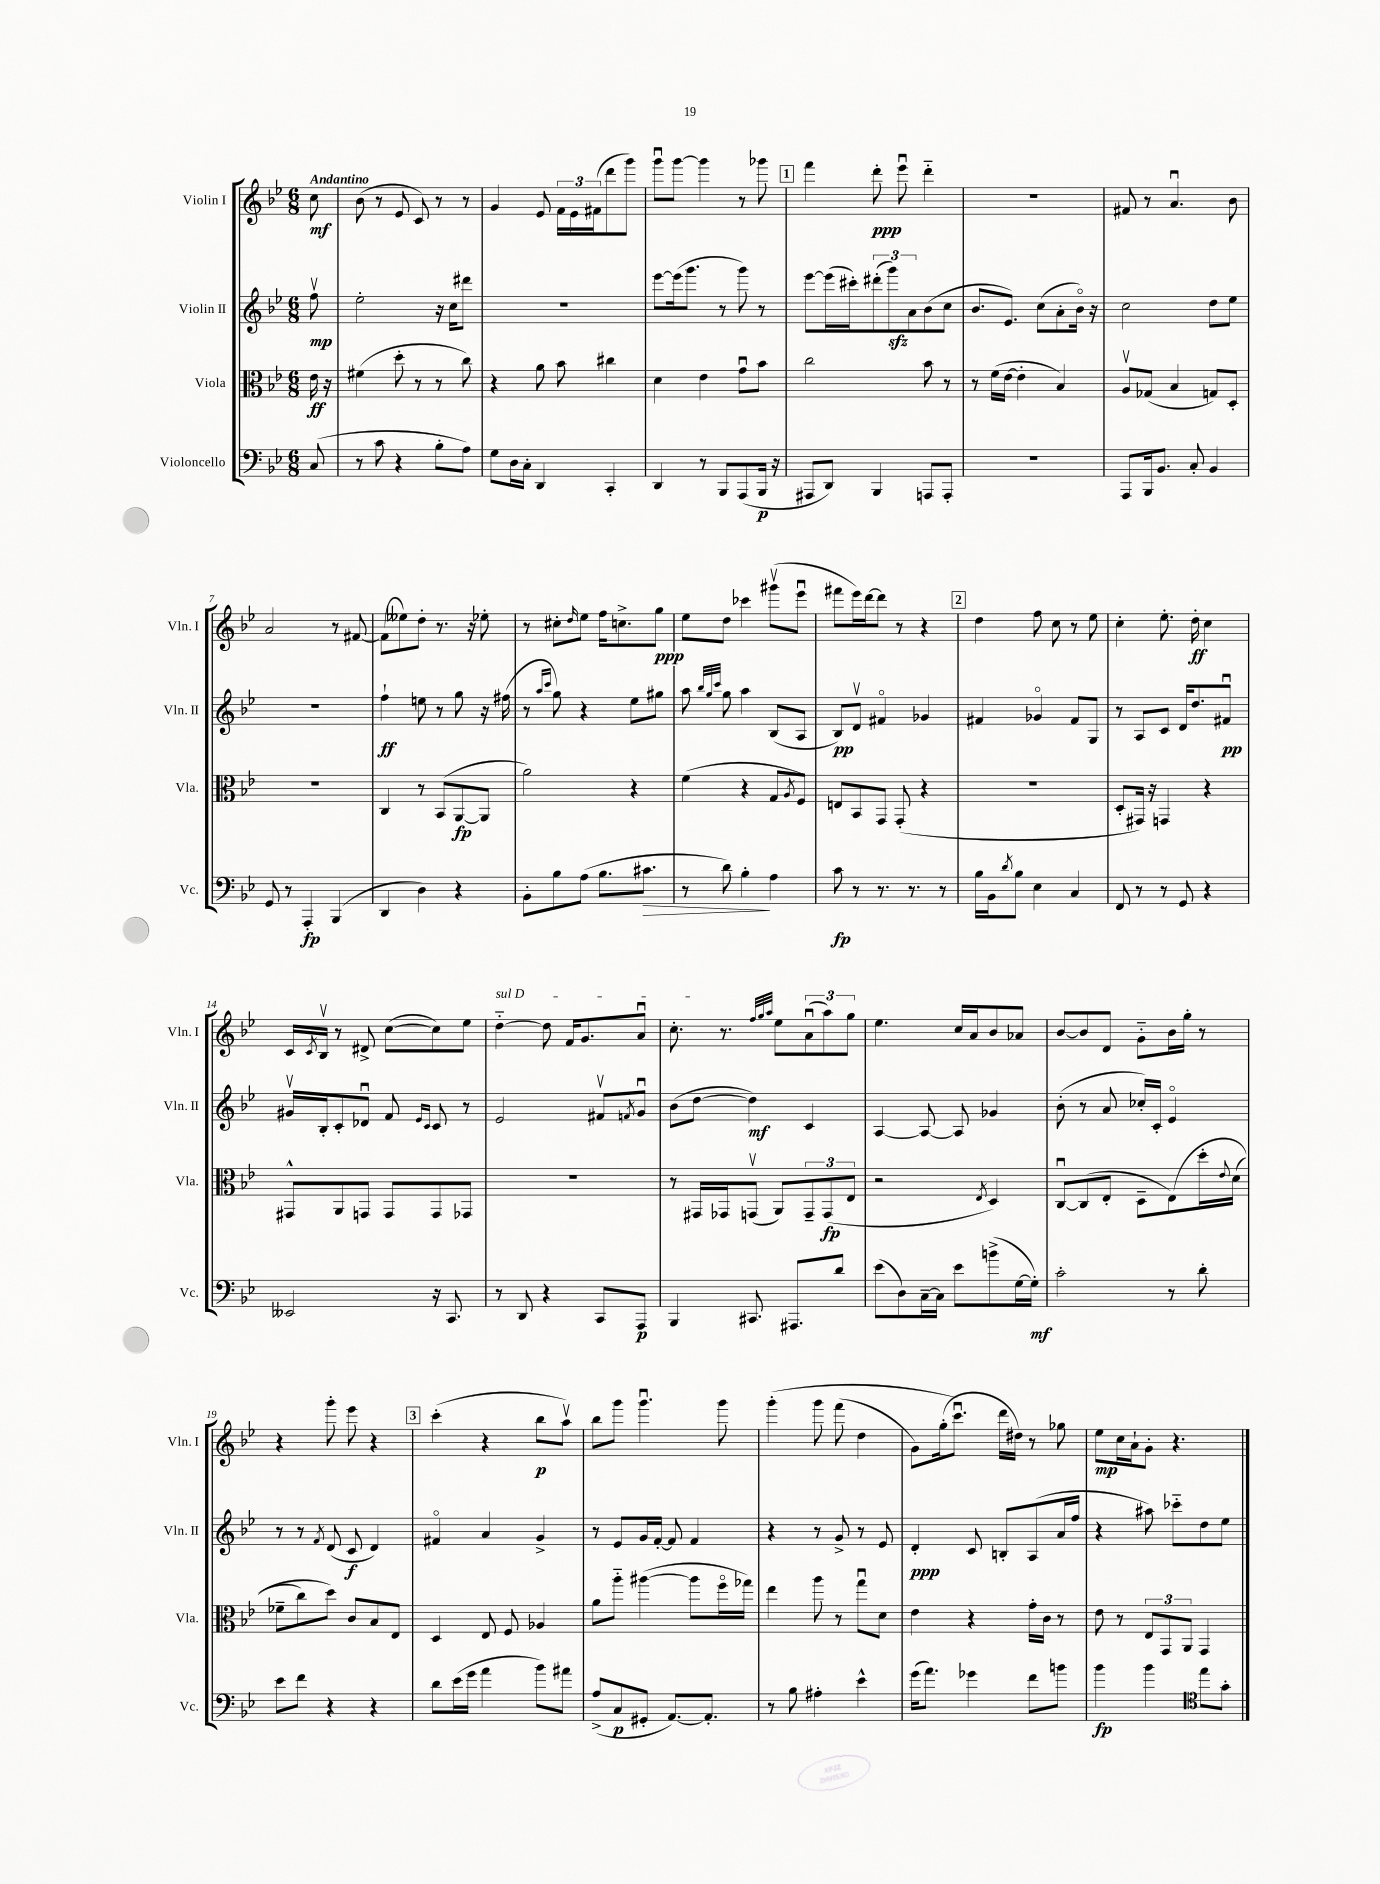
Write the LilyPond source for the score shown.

<<
\new StaffGroup <<
\new Staff = "s0" \with { instrumentName = "Violin I" shortInstrumentName = "Vln. I" } {
    \clef treble \key bes \major \numericTimeSignature \time 6/8 \partial 8 \tempo "Andantino"
    c''8\mf |
    bes'8( r8 ees'8 c'8) r8 r8 |
    g'4 ees'8 \tuplet 3/2 { f'16 ees'16 fis'16( } d'''8 g'''8) |
    g'''8\downbow g'''8~ g'''4 r8 ges'''8 |
    \mark \markup { \box "1" } f'''4 d'''8-.\ppp ees'''8\downbow d'''4-_ |
    R2. |
    fis'8 r8 a'4.\downbow bes'8 |
    a'2 r8 fis'8~ |
    fis'8( eeses''8) d''8-. r8. r16 ees''8-. |
    r8 cis''8-. \grace { d''16 } ees''8 f''16 c''8.-> g''8\ppp |
    ees''8 d''8 ces'''4 gis'''8\upbow( ees'''8\downbow |
    fis'''8 ees'''16) d'''16~ d'''8 r8 r4 |
    \mark \markup { \box "2" } d''4 f''8 c''8 r8 ees''8 |
    c''4-. ees''8.-. d''16-.\ff c''4 |
    c'16 \acciaccatura { c'8 } bes16\upbow r8 dis'8-> c''8~( c''8) ees''8 |
    \once \override TextSpanner.bound-details.left.text = \markup { \italic "sul D" } d''4~-_\startTextSpan d''8 f'16 g'8. a'8\downbow |
    c''8.-.\stopTextSpan r8. \grace { f''32 g''32 a''32 } ees''8 \tuplet 3/2 { a'8\downbow( a''8) g''8 } |
    ees''4. c''16 a'16 bes'8 aes'8 |
    bes'8~ bes'8 d'8 g'8-_ bes'16 g''16-. r8 |
    r4 g'''8-. ees'''8 r4 |
    \mark \markup { \box "3" } c'''4-.( r4 bes''8\p a''8\upbow) |
    bes''8 g'''8 g'''4.\downbow g'''8 |
    g'''4-.\( g'''8 f'''8( d''4 |
    g'8) g''16-.( c'''8.\downbow\) d'''16 dis''16) r8 ges''8 |
    ees''8\mp c''16 a'16-! g'8-. r4. \bar "|." |
}
\new Staff = "s1" \with { instrumentName = "Violin II" shortInstrumentName = "Vln. II" } {
    \clef treble \key bes \major \numericTimeSignature \time 6/8 \partial 8
    f''8\upbow\mp |
    ees''2-. r16 c''16 dis'''8 |
    R2. |
    ees'''8~ ees'''16( g'''8. r8 g'''8) r8 |
    \mark \markup { \box "1" } ees'''8~ ees'''16( cis'''16-.) \tuplet 3/2 { dis'''8-.( g'''8\sfz) a'8 } bes'8( c''8 |
    bes'8. ees'8.) c''8( a'8-. bes'16\flageolet) r16 |
    c''2 d''8 ees''8 |
    R2. |
    f''4-!\ff e''8 r8 g''8 r16 fis''16( |
    r8 \grace { a''16 c'''16 } g''8) r4 ees''8 gis''8 |
    a''8 \grace { bes''32 g''32 c'''32 } g''8 a''4 bes8( a8 |
    bes8\pp) d'8\upbow fis'4\flageolet ges'4 |
    \mark \markup { \box "2" } fis'4 ges'4\flageolet fis'8 g8 |
    r8 a8 c'8 d'16 d''8. fis'8\downbow\pp |
    gis'16\upbow bes16-. c'8-. des'8\downbow f'8 \grace { ees'16 c'16 } c'8 r8 |
    ees'2 fis'8\upbow \acciaccatura { f'8 } g'8\downbow |
    bes'8( d''8~ d''4\mf) c'4 |
    a4~ a8~ a8 ges'4 |
    bes'8-.( r8 a'8 ces''16-.) c'16-. ees'4\flageolet |
    r8 r8 \acciaccatura { f'8 } d'8( c'8\f d'4) |
    \mark \markup { \box "3" } fis'4\flageolet a'4 g'4-> |
    r8 ees'8 g'16 f'16~-. f'8 f'4 |
    r4 r8 g'8-> r8 ees'8 |
    d'4-.\ppp c'8 b8-. a8( a'16 f''16 |
    r4 ais''8) ces'''8-_ d''8 ees''8 \bar "|." |
}
\new Staff = "s2" \with { instrumentName = "Viola" shortInstrumentName = "Vla." } {
    \clef alto \key bes \major \numericTimeSignature \time 6/8 \partial 8
    ees'16\ff r16 |
    fis'4( d''8-. r8 r8 c''8) |
    r4 a'8 bes'8 cis''4 |
    d'4 ees'4 g'8\downbow bes'8 |
    \mark \markup { \box "1" } c''2 bes'8 r8 |
    r8 f'16( ees'16~ ees'4-. bes4) |
    a8\upbow ges8( bes4 g8) d8-. |
    R2. |
    c4 r8 bes,8( a,8~\fp a,8 |
    a'2) r4 |
    f'4( r4 g8 \acciaccatura { a8 } f8) |
    e8 bes,8 g,8 g,8-.( r4 |
    \mark \markup { \box "2" } R2. |
    d8-. gis,16) r16 g,4 r4 |
    gis,8-^ a,8 g,8 g,8 g,8 ges,8 |
    R2. |
    r8 gis,16 ges,16 g,8\upbow( a,8) \tuplet 3/2 { g,8-- g,8\fp( ees8 } |
    r2 \acciaccatura { ees8 } d4) |
    c8~\downbow c8( ees8-. d8-- ees8)\( d''16-. \appoggiatura { ees'8 } d'16( |
    fes'8-- c''8) d''8\) c'8 bes8 ees8 |
    \mark \markup { \box "3" } d4 ees8 f8 aes4 |
    a'8 a''8-_ ais''4~( ais''8 f''16\flageolet ges''16) |
    ees''4 a''8 r8 g''8\downbow d'8 |
    ees'4 r4 g'16-. c'16 r8 |
    ees'8 r8 \tuplet 3/2 { ees8 g,8 a,8 } g,4 \bar "|." |
}
\new Staff = "s3" \with { instrumentName = "Violoncello" shortInstrumentName = "Vc." } {
    \clef bass \key bes \major \numericTimeSignature \time 6/8 \partial 8
    c8( |
    r8 c'8 r4 bes8-. a8) |
    g8 d16 c16-. d,4 c,4-. |
    d,4 r8 bes,,8 a,,8( bes,,16\p r16 |
    \mark \markup { \box "1" } ais,,8 d,8) bes,,4 a,,8 a,,8-. |
    r2. |
    a,,8 bes,,16 bes,8. c8-. bes,4 |
    g,8 r8 a,,4-.\fp bes,,4( |
    d,4 d4) r4 |
    bes,8-. bes8 a8( bes8. cis'8.\> |
    r8 d'8) bes4-.\! a4 |
    c'8\fp r8 r8. r8. r8 |
    \mark \markup { \box "2" } bes16 bes,16 \acciaccatura { d'8 } bes8 ees4 c4 |
    f,8 r8 r8 g,8 r4 |
    eeses,2 r16 c,8. |
    r8 d,8 r4 c,8 a,,8\p |
    bes,,4 cis,8. ais,,8. d'8 |
    ees'8( d8) c16~-- c16 ees'8 b'8->( g16~ g16-.\mf) |
    c'2-. r8 d'8-. |
    ees'8 f'8 r4 r4 |
    \mark \markup { \box "3" } d'8 ees'16( g'16 a'4 bes'8) ais'8 |
    a8->( c8\p gis,8-. a,8.~) a,8.-. |
    r8 bes8 ais4-. ees'4-^ |
    g'16( a'8.) ges'4 f'8 b'8 |
    bes'4\fp bes'4 \clef tenor ees''8 g'8-. \bar "|." |
}
>>
>>
